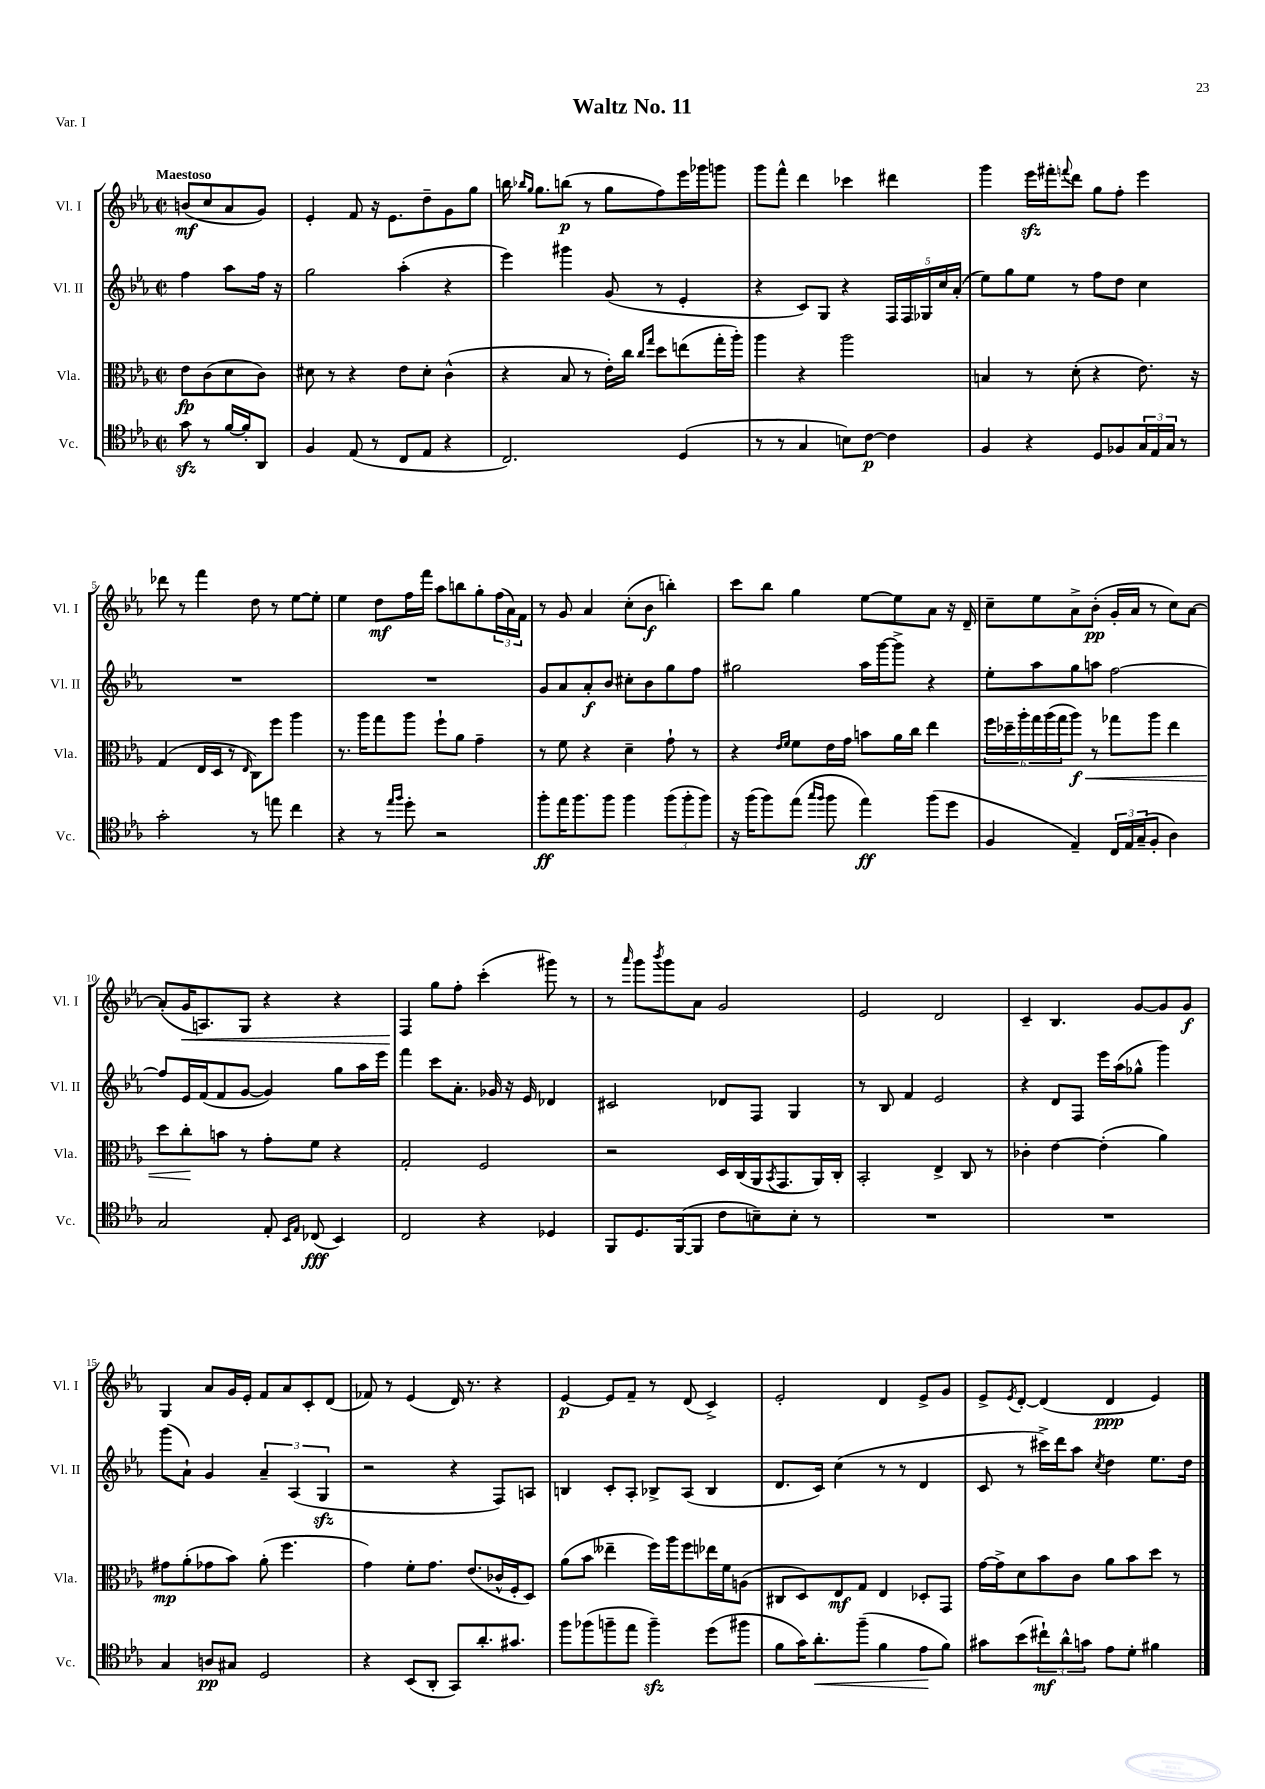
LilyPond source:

\header { title = "Waltz No. 11" piece = "Var. I" }
<<
\new StaffGroup <<
\new Staff = "s0" \with { instrumentName = "Vl. I" shortInstrumentName = "Vl. I" } {
    \clef treble \key ees \major \defaultTimeSignature \time 2/2 \partial 2 \tempo "Maestoso"
    b'8\mf( c''8 aes'8 g'8) |
    ees'4-. f'8 r16 ees'8. d''8-- g'8 g''8 |
    b''16 \grace { bes''16 g''16 } g''8. b''8\p( r8 g''8 f''8) ees'''16 ges'''16 g'''8 |
    g'''8 f'''8-^ d'''4 ces'''4 dis'''4 |
    g'''4 ees'''16\sfz fis'''16-. \appoggiatura { f'''8 } d'''8 g''8 f''8-. ees'''4 |
    des'''8 r8 f'''4 d''8 r8 ees''8~ ees''8-. |
    ees''4 d''8\mf f''16 f'''16 aes''8 b''8 g''8-. \tuplet 3/2 { f''16( aes'16) f'16 } |
    r8 g'8 aes'4 c''8-.( bes'8\f b''4-.) |
    c'''8 bes''8 g''4 ees''8~ ees''8 aes'8 r16 d'16-- |
    c''8-- ees''8 aes'8-> bes'8-.\pp( g'16-. aes'16 r8 c''8) aes'8~ |
    aes'8-.( g'16\< a8.) g8 r4 r4 |
    f4\! g''8 f''8-. c'''4-.( gis'''8) r8 |
    r8 \grace { aes'''16 } g'''8 \acciaccatura { bes'''8 } g'''8 aes'8 g'2 |
    ees'2 d'2 |
    c'4-- bes4. g'8~ g'8 g'8\f |
    g4 aes'8 g'16 ees'16-. f'8 aes'8 c'8-. d'8( |
    fes'8) r8 ees'4( d'16) r8. r4 |
    ees'4~\p ees'8 f'8-- r8 d'8( c'4->) |
    ees'2-. d'4 ees'8-> g'8 |
    ees'8-> \acciaccatura { ees'8 } d'8~-. d'4( d'4\ppp ees'4) \bar "|." |
}
\new Staff = "s1" \with { instrumentName = "Vl. II" shortInstrumentName = "Vl. II" } {
    \clef treble \key ees \major \defaultTimeSignature \time 2/2 \partial 2
    f''4 aes''8 f''16 r16 |
    g''2 aes''4-.( r4 |
    ees'''4) gis'''4 g'8( r8 ees'4-. |
    r4 c'8) g8 r4 \tuplet 5/4 { f16 f16 ges16 c''16 aes'16-.( } |
    ees''8) g''8 ees''8 r8 f''8 d''8 c''4 |
    R1 |
    R1 |
    g'8 aes'8 aes'8-.\f bes'8 cis''8-. bes'8 g''8 f''8 |
    gis''2 aes''16 g'''16~ g'''8-> r4 |
    ees''8-. aes''8 g''8 a''8 f''2~ |
    f''8 ees'16 f'16( f'8 g'8~ g'4) g''8 aes''16 ees'''16 |
    f'''4 c'''8 aes'8.-. ges'16 r16 ees'16 des'4 |
    cis'2 des'8 f8 g4 |
    r8 bes8 f'4 ees'2 |
    r4 d'8 f8 ees'''16 aes''16( ges''8-^ g'''4) |
    g'''8( aes'8-!) g'4 \tuplet 3/2 { aes'4-- aes4( g4\sfz } |
    r2 r4 f8) a8 |
    b4 c'8-. aes8-. bes8-> aes8( bes4 |
    d'8. c'16) c''4( r8 r8 d'4 |
    c'8 r8 cis'''16->) d'''16 aes''8 \acciaccatura { c''8 } d''4 ees''8. d''16 \bar "|." |
}
\new Staff = "s2" \with { instrumentName = "Vla." shortInstrumentName = "Vla." } {
    \clef alto \key ees \major \defaultTimeSignature \time 2/2 \partial 2
    ees'8\fp c'8( d'8 c'8) |
    dis'8 r8 r4 ees'8 dis'8-. c'4-^( |
    r4 bes8 r8 ees'16-.) c''16 \grace { c''16 g''16 } d''8 e''8( g''16-. aes''16-.) |
    aes''4 r4 aes''2 |
    b4 r8 d'8-.( r4 ees'8.) r16 |
    g4( ees16 d16 r8 \grace { ees16 } c8) f''8 aes''4 |
    r8. aes''16 g''8 aes''8 f''8-! aes'8 g'4-- |
    r8 f'8 r4 d'4-- g'8-! r8 |
    r4 \grace { ees'16 f'16 } f'8 ees'16 g'16 b'8 aes'16 c''16 ees''4 |
    \tuplet 6/4 { f''16 des''16-- aes''16-. g''16 aes''16( g''16 } aes''8\f\<) r8 ges''8 aes''8 ees''4 |
    d''8 c''8-.\! b'8 r8 g'8-. f'8 r4 |
    g2-. f2 |
    r2 d16 c16( aes,16 \acciaccatura { bes,8 } g,8. aes,16) c16-. |
    bes,2-. ees4-> c8 r8 |
    ces'4-. ees'4~ ees'4-.( aes'4) |
    gis'8\mp aes'8-.( ges'8 bes'8) aes'8-.( f''4. |
    g'4) f'8-. g'8. ees'8.( ces'16-^ f16-. d8) |
    aes'8( bes'8 eeses''4-- f''16) aes''16 f''8 ees''16 f'16 a8( |
    cis8 d8) ees8\mf g8 ees4 des8-. g,8 |
    g'16~ g'16-> d'8 bes'8 c'8 aes'8 bes'8 d''8 r8 \bar "|." |
}
\new Staff = "s3" \with { instrumentName = "Vc." shortInstrumentName = "Vc." } {
    \clef tenor \key ees \major \defaultTimeSignature \time 2/2 \partial 2
    g'8\sfz r8 f'16~ f'16-. aes,8 |
    f4 ees8( r8 c8 ees8 r4 |
    c2.) d4( |
    r8 r8 g4 b8) c'8~\p c'4 |
    f4 r4 d8 fes8 \tuplet 3/2 { g16 ees16 g16 } r8 |
    g'2-. r8 e''8 c''4 |
    r4 r8 \grace { ees''16 f''16 } d''8-. r2 |
    f''8-.\ff ees''16 f''8. f''8 f''4 \tuplet 3/2 { f''8( f''8-. f''8) } |
    r16 f''16( f''8) ees''8( \grace { g''16 f''16 } f''8 ees''4\ff) f''8( d''8 |
    f4 ees4--) \tuplet 3/2 { c16 ees16 g16--( } f8-. aes4) |
    g2 ees8-. \grace { bes,16 ees16 } ces8\fff( bes,4) |
    c2 r4 des4 |
    f,8 d8. f,16~( f,8 c'8 b8--) b8-. r8 |
    R1 |
    R1 |
    g4 a8\pp gis8 d2 |
    r4 bes,8( aes,8-. g,8) aes'8.-. gis'8. |
    f''8 fes''8( f''8-- ees''8 f''4--\sfz) d''8( fis''8 |
    f'8 g'16) aes'8.-.\< f''8--( f'4 ees'8\! f'8) |
    gis'8 bes'8( \tuplet 3/2 { cis''8-!\mf) aes'8-^ g'8 } ees'8 d'8-. fis'4 \bar "|." |
}
>>
>>
